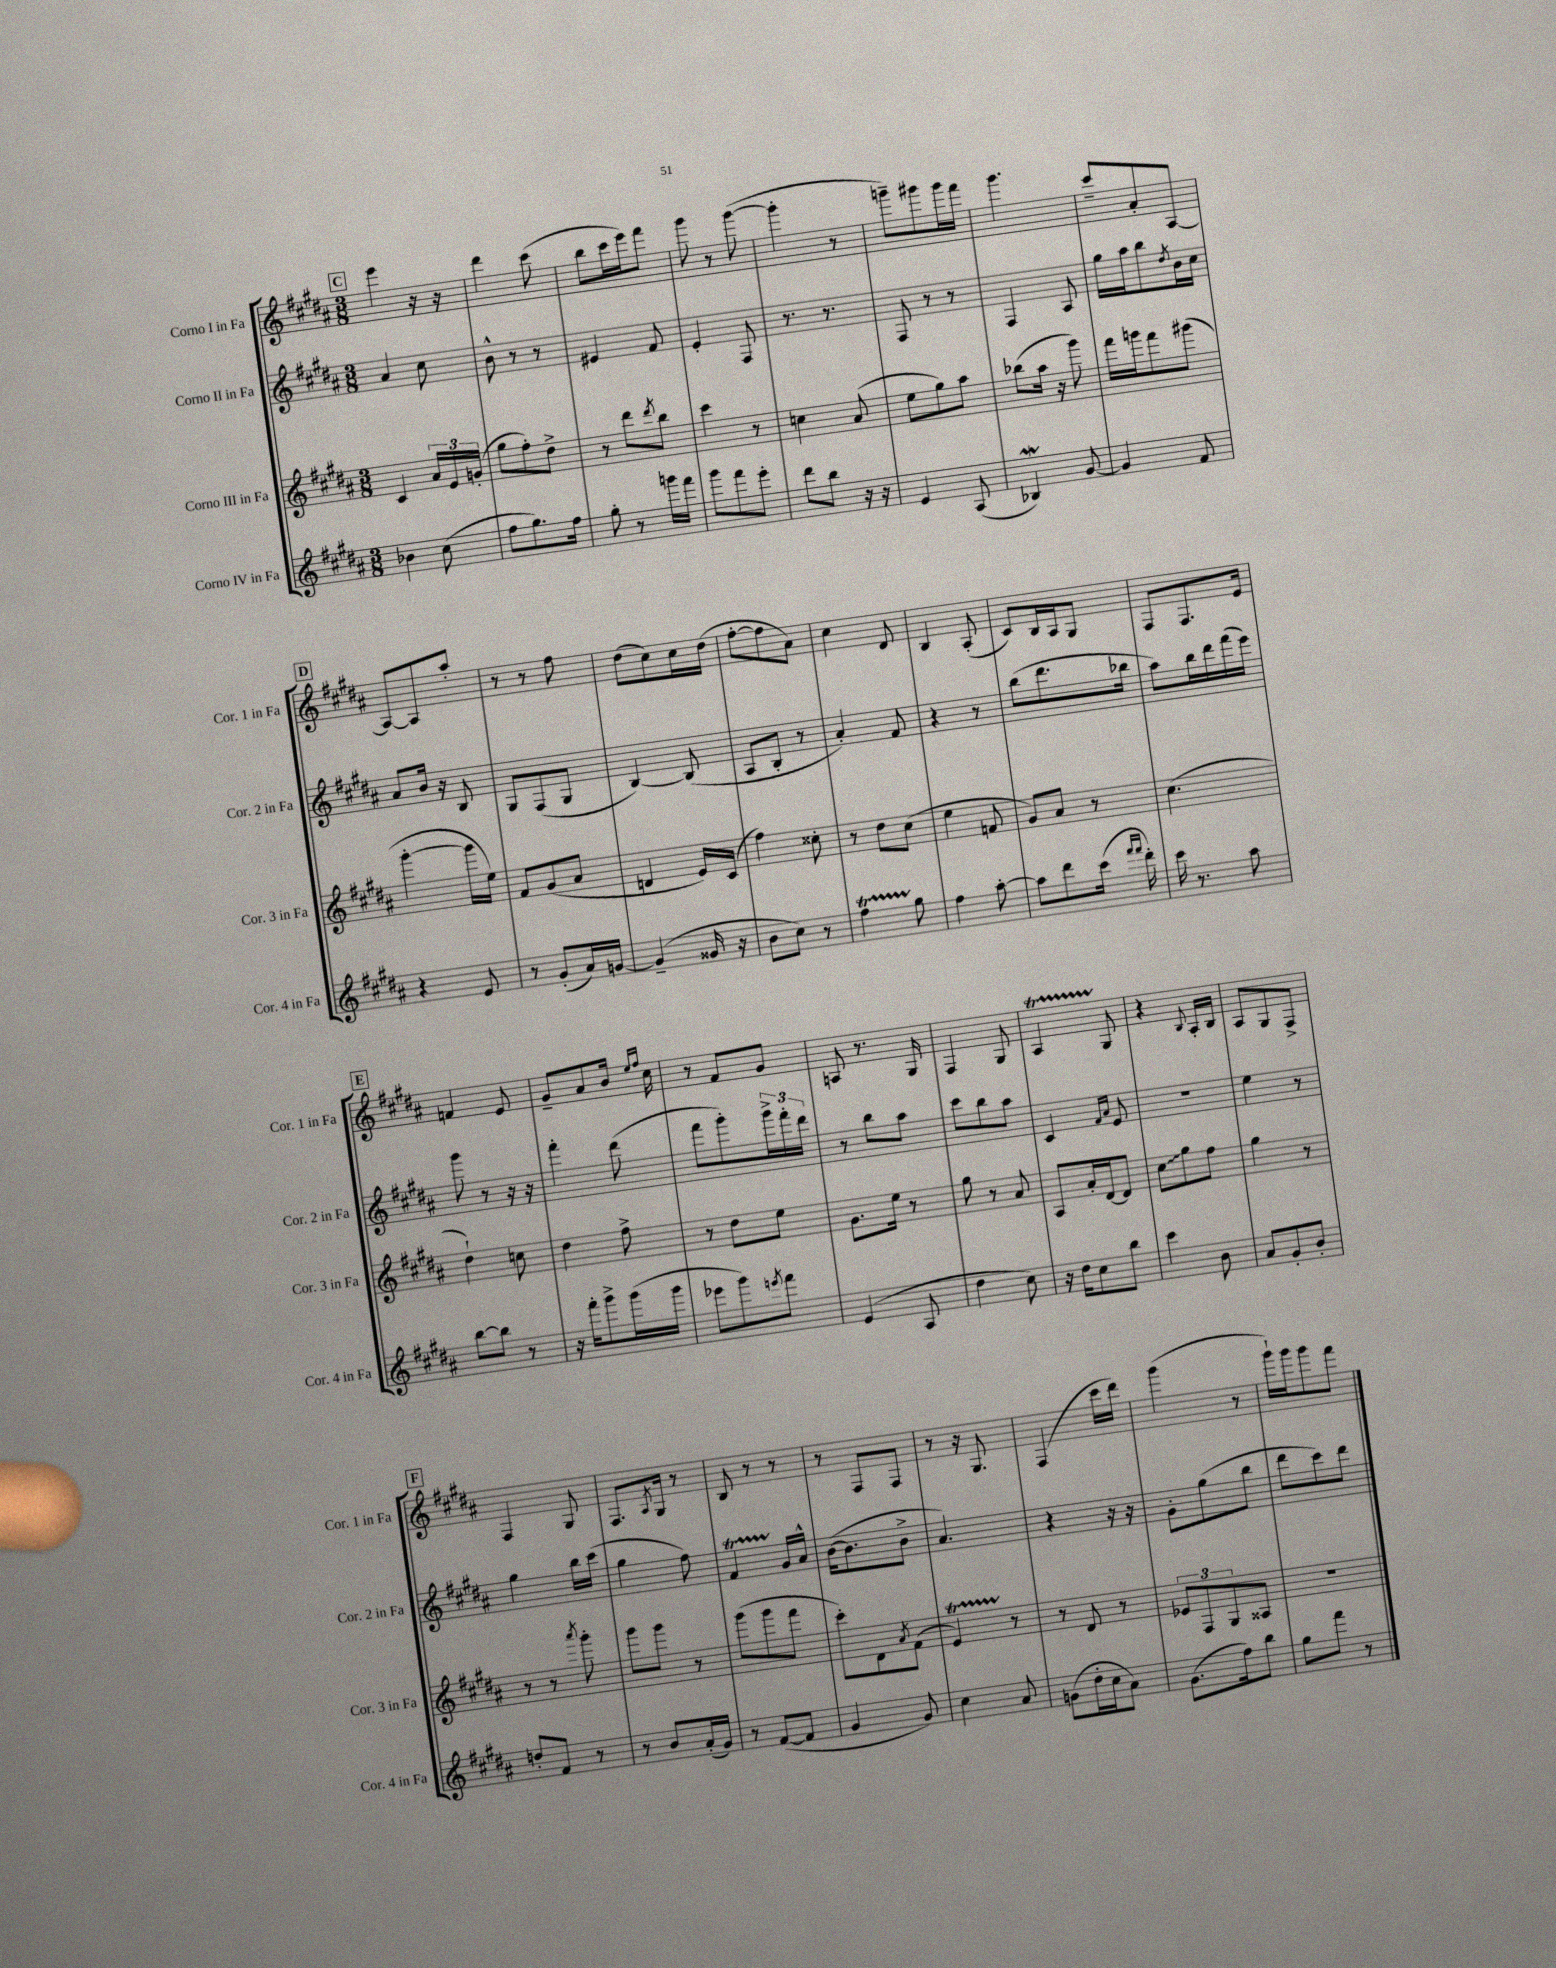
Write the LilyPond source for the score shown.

<<
\new StaffGroup <<
\new Staff = "s0" \with { instrumentName = "Corno I in Fa" shortInstrumentName = "Cor. 1 in Fa" } {
    \clef treble \key b \major \numericTimeSignature \time 3/8
    \mark \markup { \box "C" } e'''4 r16 r16 |
    dis'''4 cis'''8( |
    b''8 cis'''16 e'''16) fis'''8 |
    gis'''8 r8 gis'''8~( |
    gis'''4-. r8 |
    g'''8--) gis'''8 gis'''16 fis'''16 |
    gis'''4. |
    cis'''8-- ais'8-. ais8~ |
    \mark \markup { \box "D" } ais8~ ais8 ais''8-. |
    r8 r8 fis''8 |
    dis''8( cis''8) cis''16 dis''16( |
    fis''8~-. fis''8 ais'8) |
    cis''4 dis'8 |
    b4 ais8-.( |
    cis'8) b16 ais16 gis8 |
    fis8 fis8. e'16 |
    \mark \markup { \box "E" } f'4 e'8 |
    gis'8-- ais'8 b'16 \grace { e''16 fis''16 } cis''16 |
    r8 fis'8 gis'8 |
    a8 r8. gis16 |
    fis4 gis8 |
    ais4\startTrillSpan gis8\stopTrillSpan |
    r4 \appoggiatura { b8 } ais16-. b16 |
    ais8 gis8 fis8-> |
    \mark \markup { \box "F" } fis4 gis8 |
    fis8. \acciaccatura { ais8 } gis16 r8 |
    b8 r8 r8 |
    r8 fis8 fis8 |
    r8 r16 gis8. |
    fis4( cis'''16 dis'''16) |
    gis'''4( r8 |
    gis'''16-!) gis'''16 gis'''8 fis'''8 \bar "|." |
}
\new Staff = "s1" \with { instrumentName = "Corno II in Fa" shortInstrumentName = "Cor. 2 in Fa" } {
    \clef treble \key b \major \numericTimeSignature \time 3/8
    \mark \markup { \box "C" } ais'4 cis''8 |
    b'8-^ r8 r8 |
    eis'4 fis'8 |
    e'4-. fis8 |
    r8. r8. |
    fis8 r8 r8 |
    fis4 ais8 |
    gis''16 ais''16 b''8 \acciaccatura { dis''8 } b'16 cis''16 |
    \mark \markup { \box "D" } ais'8 b'16 r16 b8 |
    gis8 fis8( gis8 |
    b4~) b8( |
    ais8 b8-. r8 |
    ais'4-.) fis'8 |
    r4 r8 |
    b''8( dis'''8. bes''16 |
    ais''8) b''16 dis'''16 fis'''16( e'''16) |
    \mark \markup { \box "E" } gis'''8 r8 r16 r16 |
    fis'''4-. dis'''8( |
    fis'''8 gis'''8-.) \tuplet 3/2 { gis'''16-> fis'''16-. dis'''16 } |
    r8 b''8 ais''8 |
    cis'''8 b''8 ais''8 |
    cis'4 \grace { fis'16 ais'16 } e'8 |
    R4. |
    e''4 r8 |
    \mark \markup { \box "F" } gis''4 b''16 cis'''16( |
    gis''4 fis''8) |
    fis'4\startTrillSpan gis'16\stopTrillSpan ais'16-^ |
    b'16~( b'8. b'8-> |
    ais'4.) |
    r4 r16 r16 |
    gis'8-. gis''8( b''8 |
    dis'''8 cis'''8) dis'''8 \bar "|." |
}
\new Staff = "s2" \with { instrumentName = "Corno III in Fa" shortInstrumentName = "Cor. 3 in Fa" } {
    \clef treble \key b \major \numericTimeSignature \time 3/8
    \mark \markup { \box "C" } cis'4 \tuplet 3/2 { ais'16 e'16 g'16-.( } |
    gis''8 fis''8-.) dis''8-> |
    r8 dis'''8 \acciaccatura { dis'''8 } b''8 |
    cis'''4 r8 |
    c''4 ais'8( |
    e''8 gis''8) ais''8 |
    bes''8( ais''16 r16 gis'''8) |
    fis'''16 g'''16 fis'''8 gis'''8( |
    \mark \markup { \box "D" } gis'''4~-. gis'''16 e''16) |
    fis'8 gis'8( ais'8 |
    d'4 e'16) cis'16( |
    fis''4) cisis''8-. |
    r8 dis''8 cis''8( |
    e''4 f'8 |
    gis'8) ais'8 r8 |
    cis''4.( |
    \mark \markup { \box "E" } dis''4-!) c''8 |
    dis''4 fis''8-> |
    r8 dis''8 e''8 |
    gis'8. e''16 r8 |
    gis''8 r8 ais'8 |
    ais8 ais'16-. dis'16~ dis'8 |
    \once \override Glissando.style = #'zigzag cis''8\glissando gis''8 fis''8 |
    gis''4 r8 |
    \mark \markup { \box "F" } r8 r8 \acciaccatura { ais'''8 } gis'''8-. |
    gis'''8 gis'''8 r8 |
    gis'''8( gis'''8 fis'''8 |
    cis'''8-.) dis'8 \acciaccatura { ais'8 } fis'8( |
    e'4\startTrillSpan) r8\stopTrillSpan |
    r8 dis'8 r8 |
    \tuplet 3/2 { ees'8 fis8 gis8 } aisis8 |
    R4. \bar "|." |
}
\new Staff = "s3" \with { instrumentName = "Corno IV in Fa" shortInstrumentName = "Cor. 4 in Fa" } {
    \clef treble \key b \major \numericTimeSignature \time 3/8
    \mark \markup { \box "C" } bes'4 cis''8( |
    fis''8 gis''8.) fis''16 |
    gis''8-. r8 g'''16 fis'''16 |
    gis'''8 fis'''8 e'''8-. |
    dis'''8 b''8 r16 r16 |
    e'4 ais8( |
    bes4\mordent) gis'8~ |
    gis'4 fis'8 |
    \mark \markup { \box "D" } r4 e'8 |
    r8 gis'8-.( ais'16) g'16~ |
    g'4--( gisis'16 r16 |
    b'8 cis''8) r8 |
    fis''4\startTrillSpan gis''8\stopTrillSpan |
    fis''4 ais''8~-. |
    ais''8 dis'''8 cis'''16( \grace { fis'''16 fis'''16 } dis'''16-.) |
    cis'''16 r8. ais''8 |
    \mark \markup { \box "E" } b''8~ b''8 r8 |
    r16 fis'''16-. gis'''8-> gis'''16( gis'''16 |
    ees'''8 gis'''8) \acciaccatura { e'''8 } fis'''8 |
    e'4( ais8 |
    dis''4 cis''8) |
    r16 dis''16 cis''8 b''8 |
    cis'''4 b'8 |
    ais'8 gis'8-. b'8-. |
    \mark \markup { \box "F" } d''8-. fis'8 r8 |
    r8 b'8 ais'16-.( gis'16) |
    r8 fis'8~( fis'8 |
    gis'4 gis'8) |
    cis''4 ais'8 |
    g'8( dis''16-. cis''16 ais'8) |
    gis'8.( fis''16) b''8 |
    gis''8 fis'''8 r8 \bar "|." |
}
>>
>>
